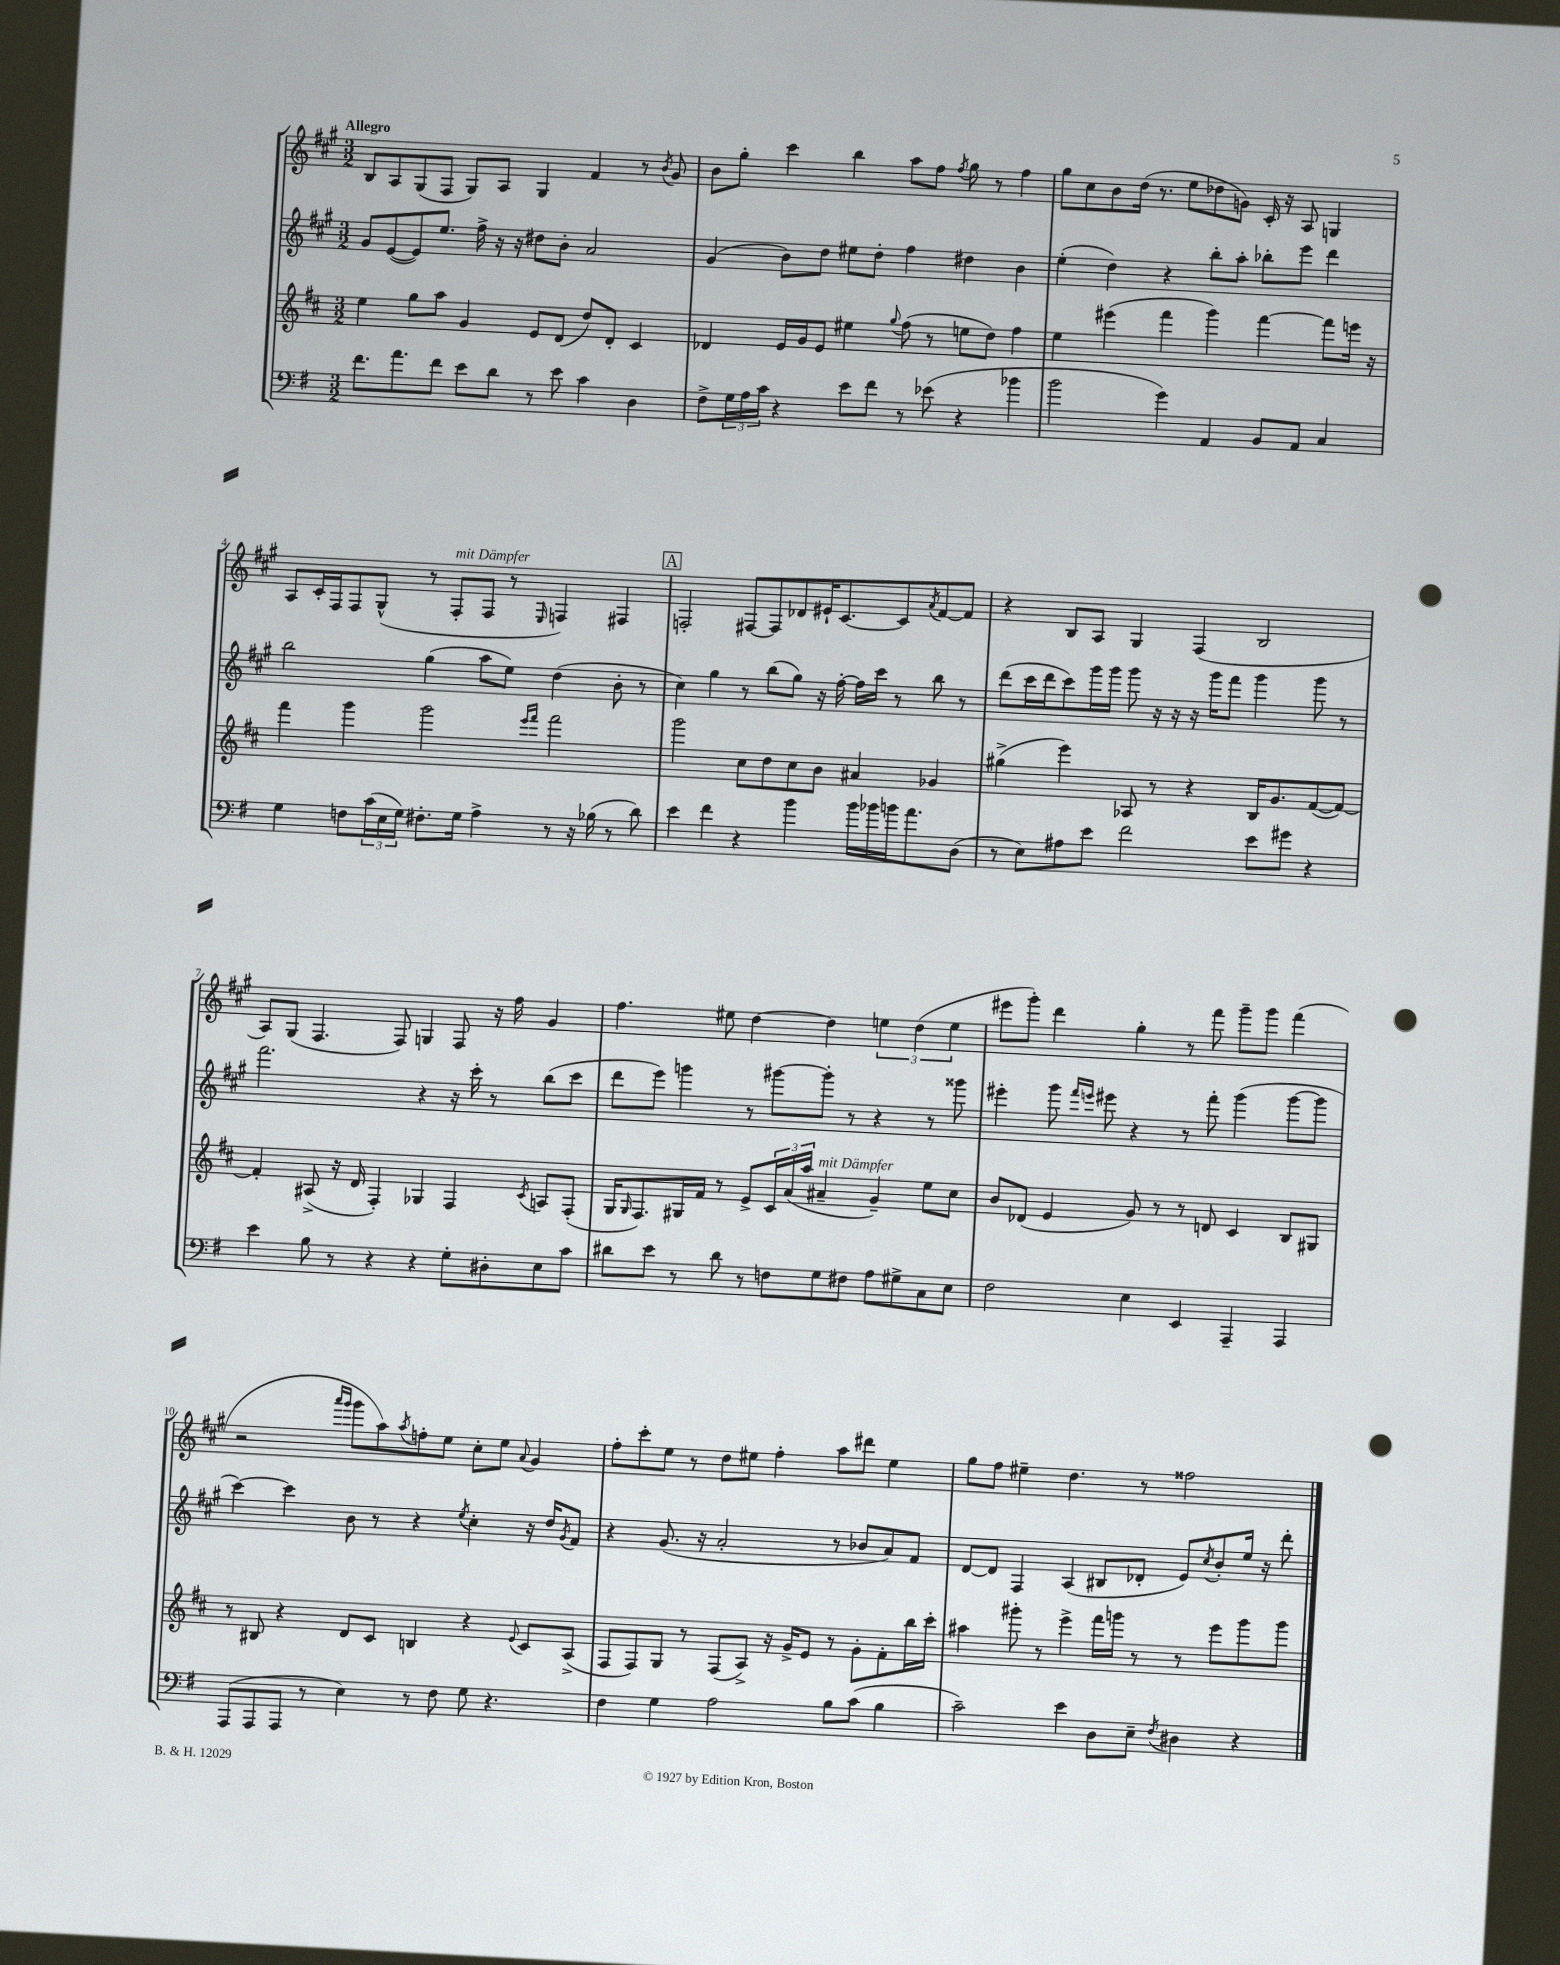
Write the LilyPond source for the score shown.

<<
\new StaffGroup <<
\new Staff = "s0" {
    \clef treble \key a \major \numericTimeSignature \time 3/2 \tempo "Allegro"
    b8 a8 gis8( fis8 gis8) a8 gis4 fis'4 r8 \acciaccatura { b'8 } gis'8 |
    b'8 gis''8-. cis'''4 b''4 a''8 fis''8 \acciaccatura { fis''8 } gis''8 r8 fis''4 |
    gis''8 cis''8 b'8 d''16( r8. e''8 des''8 g'8) cis'16-. r16 a8 g4 |
    a8 cis'16-. fis16 fis8 gis8-^( r8 fis8-.^\markup { \italic "mit Dämpfer" } fis8 r8 \grace { e16 } f4) fis4 |
    \mark \markup { \box "A" } f2-. fis8~ fis8 des'8 eis'16-! cis'8.~ cis'8 \acciaccatura { a'8 } fis'8~ fis'8 |
    r4 b8 a8 gis4 fis4( b2 |
    a8) gis8( fis4. fis8) g4 fis8 r16 fis''16 gis'4 |
    fis''4. eis''8 d''4~ d''4 \tuplet 3/2 { e''4 d''4( e''4 } |
    eis'''8 gis'''8-.) d'''4 gis''4-. r8 fis'''8 gis'''8-- gis'''8 fis'''4( |
    r2 \grace { a'''16 gis'''16 } gis'''8 a''8) \acciaccatura { a''8 } f''8-. e''8 cis''8-. e''8 \appoggiatura { a'8 } gis'4 |
    fis''8-. cis'''8-. e''8 r8 d''8 eis''8 fis''4-. a''8 dis'''8 eis''4 |
    gis''8 fis''8 eis''4-- d''4. r8 fisis''2 \bar "|." |
}
\new Staff = "s1" {
    \clef treble \key a \major \numericTimeSignature \time 3/2
    gis'8 e'8~( e'8) e''8. fis''16-> r16 r16 dis''8 b'8-. a'2 |
    gis'4( b'8) d''8 eis''8 d''8-. fis''4 dis''4 b'4 |
    e''4-.( d''4) r4 b''8-. a''8-. bes''8-. e'''8 d'''4 |
    b''2 gis''4( a''8 e''8) d''4( b'8-. r8 |
    \mark \markup { \box "A" } cis''4) gis''4 r8 b''8( gis''8) r16 fis''16~-. fis''16 cis'''16 r8 b''8 r8 |
    d'''8( cis'''16 d'''16 cis'''8) gis'''16 gis'''16 gis'''8 r16 r16 r16 gis'''16 fis'''8 gis'''4 gis'''8 r8 |
    fis'''2. r4 r16 cis'''16-. r8 b''8( cis'''8 |
    d'''8 e'''8) g'''4 r8 gis'''8~ gis'''8-. r8 r4 r8 gisis'''8 |
    eis'''4-. gis'''8 \grace { fis'''16 e'''16 } eis'''8 r4 r8 fis'''8-. gis'''4( gis'''8~ gis'''8 |
    cis'''4~) cis'''4 b'8 r8 r4 \acciaccatura { e''8 } cis''4-. r16 d''16 \acciaccatura { gis'8 } fis'8 |
    r4 gis'8.( r16 a'2-. r8 bes'8 a'8) fis'8 |
    d'8~ d'8 fis4 a4( bis8 des'8-. e'8) \acciaccatura { cis''8 } b'8-. e''16 r16 d'''8-. \bar "|." |
}
\new Staff = "s2" {
    \clef treble \key d \major \numericTimeSignature \time 3/2
    e''4 g''8 a''8 g'4 e'8 d'8( d''8) d'8-. cis'4 |
    des'4 e'16 g'16 e'8 eis''4 \appoggiatura { g''8 } fis''8( r8 e''8 d''8) fis''4 |
    e''4 eis'''4( fis'''4 g'''4) fis'''4~ fis'''8 e'''16 r16 |
    fis'''4 g'''4 g'''2 \grace { e'''16 fis'''16 } fis'''2 |
    \mark \markup { \box "A" } g'''2 cis''8 d''8 cis''8 b'8 ais'4 ges'4 |
    gis''4->( e'''4) aes8 r8 r4 b16 g'8. fis'8~( fis'8~) |
    fis'4-. ais8->( r16 d'16 fis4-.) ges4 fis4 \acciaccatura { cis'8 } a8 fis8-.( |
    g16 \grace { g16 } fis8.) gis16 fis'16 r8 e'8-> \tuplet 3/2 { cis'16 a'16( a''16 } ais'4--^\markup { \italic "mit Dämpfer" } g'4--) e''8 cis''8 |
    b'8 des'8( e'4 g'8) r8 r8 d'8 cis'4 b8 gis8 |
    r8 bis8 r4 d'8 cis'8 b4 r4 \appoggiatura { e'8 } cis'8 a8->( |
    fis8 fis8) g8 r8 fis8( a8->) r16 g'16-> e'8 r8 g'8-. fis'8-. b''16 cis'''16-. |
    ais''4 gis'''8-. r8 e'''4-> fis'''16 g'''16 r8 r8 e'''8 g'''8 g'''8 \bar "|." |
}
\new Staff = "s3" {
    \clef bass \key g \major \numericTimeSignature \time 3/2
    fis'8. a'8. fis'8 e'8 d'8 r8 e'8 c'4 d4 |
    fis8-> \tuplet 3/2 { g16 a16 c'16 } r4 e'8 fis'8 r8 ees'8( r4 bes'4 |
    b'2 g'4) a,4 b,8 a,8 c4 |
    g4 f8 \tuplet 3/2 { c'16( e16 g16) } fis8.-. g16 a4-> r8 r16 bes16( r8 d'8) |
    \mark \markup { \box "A" } e'4 fis'4 r4 b'4 b'16 bes'16 b'16 a'8. d8( |
    r8 e8) ais8 e'8 fis'2 e'8 gis'8 r4 |
    e'4 b8 r8 r4 r4 g8-. dis8-. e8 c'8 |
    dis'8 e'8 r8 dis'8 r8 f8 g8 fis8 a8 gis8-> c8 e8 |
    fis2 e4 e,4 a,,4-- a,,4 |
    a,,8( a,,8 a,,8 r8 e4) r8 fis8 g8 r4. |
    fis4 g4 a2 b8 c'8( b4 |
    c'2--) e'4 d8 e8-- \acciaccatura { fis8 } dis4 r4 \bar "|." |
}
>>
>>
